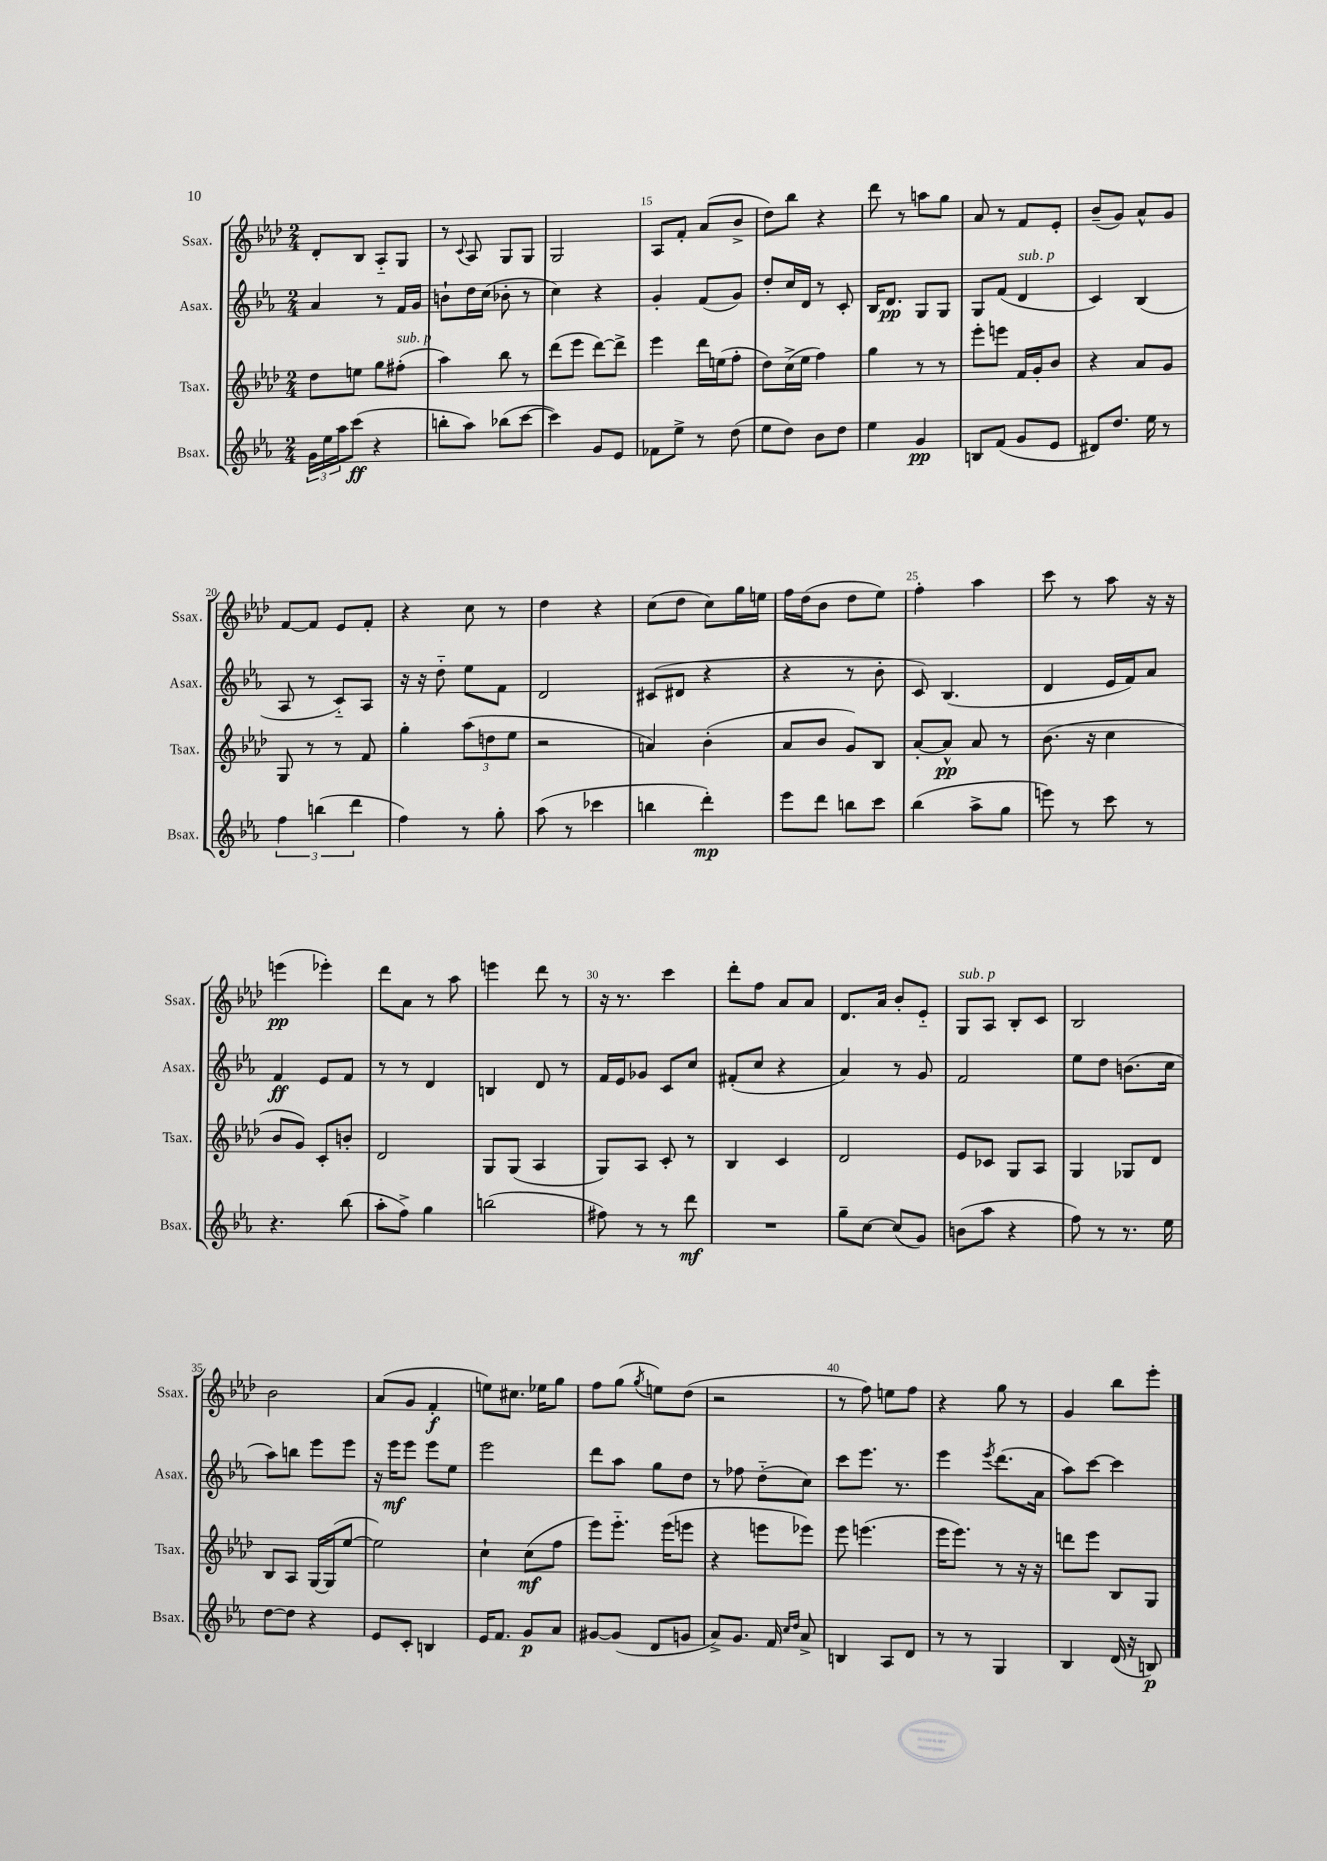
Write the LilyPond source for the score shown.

<<
\new StaffGroup <<
\new Staff = "s0" \with { instrumentName = "Ssax." shortInstrumentName = "Ssax." } {
    \clef treble \key aes \major \numericTimeSignature \time 2/4
    des'8-. bes8 aes8-_ g8 |
    r8 \appoggiatura { c'8 } aes8 g8 g8 |
    g2 |
    aes8 f'8-. aes'8( bes'8-> |
    des''8) bes''8 r4 |
    des'''8 r8 a''8 g''8 |
    aes'8 r8 f'8 ees'8-. |
    bes'8--( g'8) aes'8-^ g'8 |
    f'8~ f'8 ees'8 f'8-. |
    r4 c''8 r8 |
    des''4 r4 |
    c''8( des''8 c''8) g''16 e''16 |
    f''16 des''16( bes'8 des''8 ees''8) |
    f''4-. aes''4 |
    c'''8 r8 aes''8 r16 r16 |
    e'''4\pp( ees'''4-.) |
    des'''8 aes'8 r8 aes''8 |
    e'''4 des'''8 r8 |
    r16 r8. c'''4 |
    des'''8-. f''8 aes'8 aes'8 |
    des'8. aes'16 bes'8-. ees'8-_ |
    g8^\markup { \italic "sub. p" } aes8 bes8-. c'8 |
    bes2 |
    bes'2 |
    aes'8( g'8 f'4-.\f |
    e''8) cis''8. ees''16 g''8 |
    f''8 g''8( \acciaccatura { g''8 } e''8) des''8( |
    r2 |
    r8 f''8) e''8 f''8 |
    r4 g''8 r8 |
    g'4 bes''8 ees'''8-. \bar "|." |
}
\new Staff = "s1" \with { instrumentName = "Asax." shortInstrumentName = "Asax." } {
    \clef treble \key ees \major \numericTimeSignature \time 2/4
    aes'4 r8 f'16 g'16 |
    b'8-! d''16 c''16( bes'8-. r8 |
    c''4) r4 |
    g'4-. f'8( g'8) |
    d''8-. c''16 d'16 r8 c'8-. |
    bes16 d'8.\pp g8 g8 |
    g8 f'8( d'4^\markup { \italic "sub. p" } |
    c'4) bes4( |
    aes8 r8 c'8-_) aes8 |
    r16 r16 d''8-_ ees''8 f'8 |
    d'2 |
    cis'8( dis'8 r4 |
    r4 r8 bes'8-. |
    c'8) bes4.( |
    d'4 ees'16 f'16) aes'8 |
    f'4\ff ees'8 f'8 |
    r8 r8 d'4 |
    b4 d'8 r8 |
    f'16 ees'16 ges'8 c'8 c''8 |
    fis'8-.( c''8 r4 |
    aes'4) r8 g'8 |
    f'2 |
    ees''8 d''8 b'8.( c''16 |
    aes''8) b''8 ees'''8 ees'''8 |
    r16 ees'''16\mf ees'''8 ees'''8 ees''8 |
    ees'''2 |
    d'''8 aes''8 g''8 d''8 |
    r8 fes''8 d''8-_( c''8) |
    c'''8 ees'''8. r8. |
    ees'''4 \acciaccatura { ees'''8 } d'''8.( aes'16 |
    aes''8) c'''8~ c'''4 \bar "|." |
}
\new Staff = "s2" \with { instrumentName = "Tsax." shortInstrumentName = "Tsax." } {
    \clef treble \key aes \major \numericTimeSignature \time 2/4
    des''8 e''8 g''8 fis''8-.^\markup { \italic "sub. p" }( |
    aes''4) bes''8 r8 |
    des'''8( ees'''8 des'''8~) des'''8-> |
    ees'''4 des'''16 e''16( f''8-. |
    des''8) c''16->( ees''16 f''4) |
    g''4 r8 r8 |
    ees'''8-. e'''8 f'16 g'16-. bes'8 |
    r4 aes'8 g'8 |
    g8 r8 r8 f'8 |
    g''4-. \tuplet 3/2 { aes''8( d''8 ees''8 } |
    r2 |
    a'4) bes'4-.( |
    aes'8 bes'8 g'8) bes8 |
    aes'8~-. aes'8-^\pp aes'8 r8 |
    bes'8.( r16 c''4 |
    bes'8 g'8) c'8-. b'8-. |
    des'2 |
    g8 g8( aes4 |
    g8) aes8 c'8-. r8 |
    bes4 c'4 |
    des'2 |
    ees'8 ces'8 g8 aes8 |
    g4 ges8 des'8 |
    bes8 aes8 g16~ g16( ees''8~ |
    ees''2) |
    c''4-! c''8\mf( f''8 |
    ees'''8) ees'''8.-_ ees'''16( e'''8 |
    r4 e'''8 ees'''8) |
    ees'''8 e'''4.( |
    ees'''16 ees'''8.) r8 r16 r16 |
    d'''8 ees'''8 bes8 g8 \bar "|." |
}
\new Staff = "s3" \with { instrumentName = "Bsax." shortInstrumentName = "Bsax." } {
    \clef treble \key ees \major \numericTimeSignature \time 2/4
    \tuplet 3/2 { g'16 ees''16 aes''16 } c'''8\ff( r4 |
    b''8-. aes''8) bes''8( c'''8~ |
    c'''4) g'8 ees'8 |
    fes'8 ees''8-> r8 d''8( |
    ees''8 d''8) bes'8 d''8 |
    ees''4 g'4\pp |
    b8 f'8( g'8 ees'8 |
    dis'8) d''8. ees''16 r8 |
    \tuplet 3/2 { f''4 b''4( d'''4 } |
    f''4) r8 g''8-. |
    aes''8( r8 ces'''4 |
    b''4 d'''4-.\mp) |
    ees'''8 d'''8 b''8 c'''8 |
    bes''4( aes''8-> g''8 |
    e'''8) r8 c'''8 r8 |
    r4. bes''8( |
    aes''8-. f''8->) g''4 |
    b''2( |
    fis''8) r8 r8 d'''8\mf |
    R2 |
    g''8-- c''8~ c''8( g'8) |
    b'8( aes''8 r4 |
    f''8) r8 r8. ees''16 |
    d''8~ d''8 r4 |
    ees'8 c'8-. b4 |
    ees'16 f'8. g'8\p aes'8 |
    gis'8~ gis'8( d'8 g'8 |
    aes'8->) g'8. f'16 \grace { c''16 d''16 } aes'8-> |
    b4 aes8 d'8 |
    r8 r8 g4 |
    bes4 d'16( r16 b8\p) \bar "|." |
}
>>
>>
\layout { \context { \Score currentBarNumber = #12 \override BarNumber.break-visibility = ##(#f #t #t) barNumberVisibility = #(every-nth-bar-number-visible 5) } }
